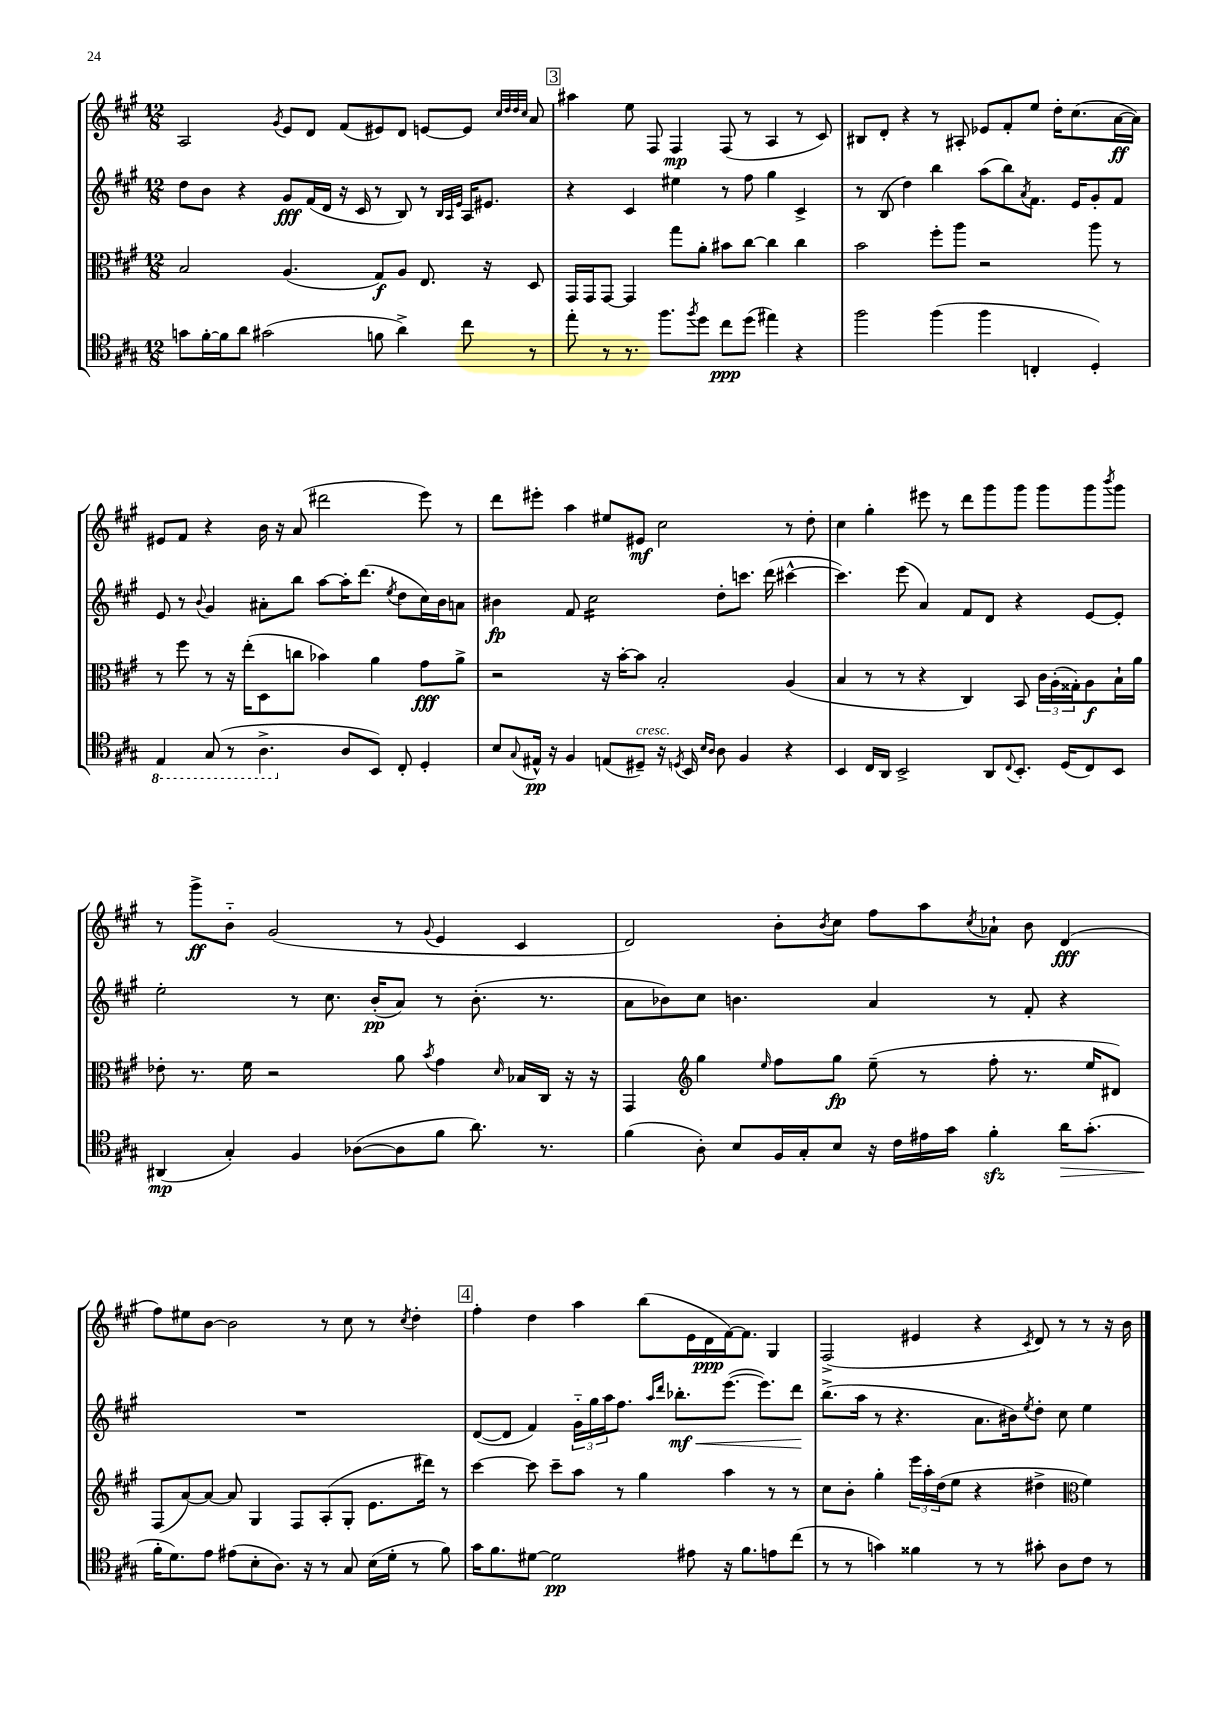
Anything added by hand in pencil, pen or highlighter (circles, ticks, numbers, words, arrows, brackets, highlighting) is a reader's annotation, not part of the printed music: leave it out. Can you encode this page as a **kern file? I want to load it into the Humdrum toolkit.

**kern	**kern	**kern	**kern
*staff4	*staff3	*staff2	*staff1
*clefC4	*clefC3	*clefG2	*clefG2
*k[f#c#g#]	*k[f#c#g#]	*k[f#c#g#]	*k[f#c#g#]
*M12/8	*M12/8	*M12/8	*M12/8
8g	2B	8dd	2A
[16f#'	.	8b	.
16f#]	.	.	.
8a	.	4r	.
(2g#	.	.	.
.	.	.	8qg#
.	(4.A	8g#	8e
.	.	(16f#	8d
.	.	16d	.
.	.	16r	(8f#
.	.	16c#	.
8f	8G#)	8r	8e#)
4a^)	8A	8B)	8d
.	8.E	8r	[8e
.	.	32qqB	.
.	.	32qqA	.
.	.	32qqe	.
8cc#	.	16A	8e]
.	16r	8.e#	.
.	.	.	32qqcc#
.	.	.	32qqdd
.	.	.	32qqdd
.	.	.	32qqcc#
8r	8D	.	8a
=	=	=	=
8ee'	16GG#	4r	4aa#
.	16GG#	.	.
8r	[8GG#	.	.
8.r	4GG#]	4c#	8ee
.	.	.	8F#
8.ff#	.	.	.
.	8gg#	4ee#	4F#
8qff#	.	.	.
8dd	8a'	.	.
8cc#	8b#	8r	(8F#
(8dd	[8cc#	8ff#	8r
4ee#)	4cc#]	4gg#	4A
4r	4cc#	4c#^	8r
.	.	.	8c#)
=	=	=	=
2ff#	2b	8r	8B#
.	.	(8B	8d'
.	.	4dd)	4r
(4ff#	8ff#'	4bb	8r
.	8aa	.	8A#'
4ff#	2r	(8aa	8e-
.	.	8bb)	8f#'
.	.	8qa	.
4C'	.	8.f#	8ee
.	.	.	16dd'
.	.	16e	(8.cc#
4D')	8aa	8g#'	.
.	8r	8f#	[16a
.	.	.	16a])
=	=	=	=
4EE	8r	8e	8e#
.	8ff#	8r	8f#
.	.	8qqb	.
(8GG#	8r	4g#	4r
8r	16r	.	.
.	(16ee'	.	.
4.AA^	8D	8a#'	16b
.	.	.	16r
.	8cc	8bb	(8a
.	4b-)	[8aa	2ddd#
8A	.	16aa']	.
.	.	(8.ddd	.
8BB)	4a	.	.
.	.	8qee	.
8C#'	.	8dd	.
4D'	8g#	16cc#)	8eee)
.	.	16b	.
.	8a^	8a	8r
=	=	=	=
8B	2r	4b#	8ddd
8qqG#	.	.	.
16E#^^	.	.	8eee#'
16r	.	.	.
4F#	.	8f#	4aa
.	.	2cc#	.
(8E	16r	.	8ee#
.	[16b'	.	.
8D#~)	8b]	.	8e#
16r	2B'	.	2cc#
8qD	.	.	.
16BB	.	.	.
16qqB	.	.	.
16qqA	.	.	.
8A	.	8dd'	.
4F#	.	8.ccc	.
.	.	(16ddd	.
4r	(4A	[4ccc#^^	8r
.	.	.	8dd'
=	=	=	=
4BB	4B	4.ccc#])	4cc#
16C#	8r	.	4gg#'
16AA	.	.	.
2BB^	8r	(8eee	.
.	4r	4a)	8eee#
.	.	.	8r
.	4C#)	8f#	8ddd
8AA	.	8d	8ggg#
8qqC#	.	.	.
8.BB'	8BB	4r	8ggg#
.	24c#	.	8ggg#
.	(24A'	.	.
(16D	.	.	.
.	24G##')	.	.
8C#)	8A	[8e	8ggg#
.	.	.	8qbbb
8BB	16B`	8e']	8ggg#
.	16a	.	.
=	=	=	=
(4AA#	8e-'	2ee'	8r
.	8.r	.	8ggg#^
4G#')	.	.	8b'~
.	16f#	.	.
.	2r	.	(2g#
4F#	.	8r	.
.	.	8.cc#	.
([8A-	.	.	.
.	.	(16b'	.
8A-]	8a	8a)	8r
.	8qb	.	8qqg#
8f#	4g#	8r	4e
8.a)	.	(8.b'	.
.	16qqd	.	.
.	16B-	.	4c#
8.r	16C#	8.r	.
.	16r	.	.
.	16r	.	.
=	=	=	=
(4f#	4GG#	8a	2d)
.	.	8b-)	.
*	*clefG2	*	*
8A')	4gg#	8cc#	.
8B	.	4.b	.
.	16qqee	.	.
16F#	8ff#	.	8b'
16G#'	.	.	.
.	.	.	8qb
8B	8gg#	.	8cc#
16r	(8ee~	4a	8ff#
16c#	.	.	.
16e#	8r	.	8aa
16g#	.	.	.
.	.	.	8qcc#
4f#'	8ff#'	8r	8a-`
.	8.r	8f#'	8b
16a	.	4r	(4d
(8.g#'	16ee	.	.
.	8d#)	.	.
=	=	=	=
16f#'	(8F#	1.r	8ff#)
8.d)	.	.	.
.	[8a)	.	8ee#
8e	8a_	.	[8b
(8e#	8a]	.	2b]
8B'	4G#	.	.
8.A)	.	.	.
.	8F#	.	.
16r	.	.	.
8r	(8A'	.	8r
8G#	8G#'	.	8cc#
(16B	8.e	.	8r
16d'	.	.	.
.	.	.	8qcc#
8r	.	.	4dd'
.	16ddd#)	.	.
8f#)	8r	.	.
=	=	=	=
16g#	[4ccc#	([8d	4ff#'
8.f#	.	.	.
.	.	8d]	.
[8d#	8ccc#]	4f#)	4dd
2d#]	8ccc#~	.	.
.	8aa	24g#'~	4aa
.	.	24gg#	.
.	.	24aa	.
.	8r	8.ff#	.
.	4gg#	.	(8bb
.	.	16qqaa	.
.	.	16qqddd	.
.	.	8.bb-'	.
8e#	.	.	16e
.	.	.	16d
16r	4aa	([8.eee	[16f#)
8.f#	.	.	8.f#]
.	.	8.eee])	.
8e	8r	.	4G#
(8cc#	8r	8ddd	.
=	=	=	=
8r	8cc#	(8.bb^	(2F#^
8r	8b'	.	.
.	.	16aa	.
4g)	4gg#'	8r	.
.	.	4.r	.
4f##	24eee	.	4e#
.	24aa'	.	.
.	(24dd	.	.
.	8ee	.	.
8r	4r	8.a	4r
8r	.	.	.
.	.	16b#)	.
.	.	8qee	8qc#
8g#'	4dd#^	8dd'	8d)
8A	.	8cc#	8r
*	*clefC3	*	*
8c#	4f#)	4ee	8r
8r	.	.	16r
.	.	.	16b
==	==	==	==
*-	*-	*-	*-
